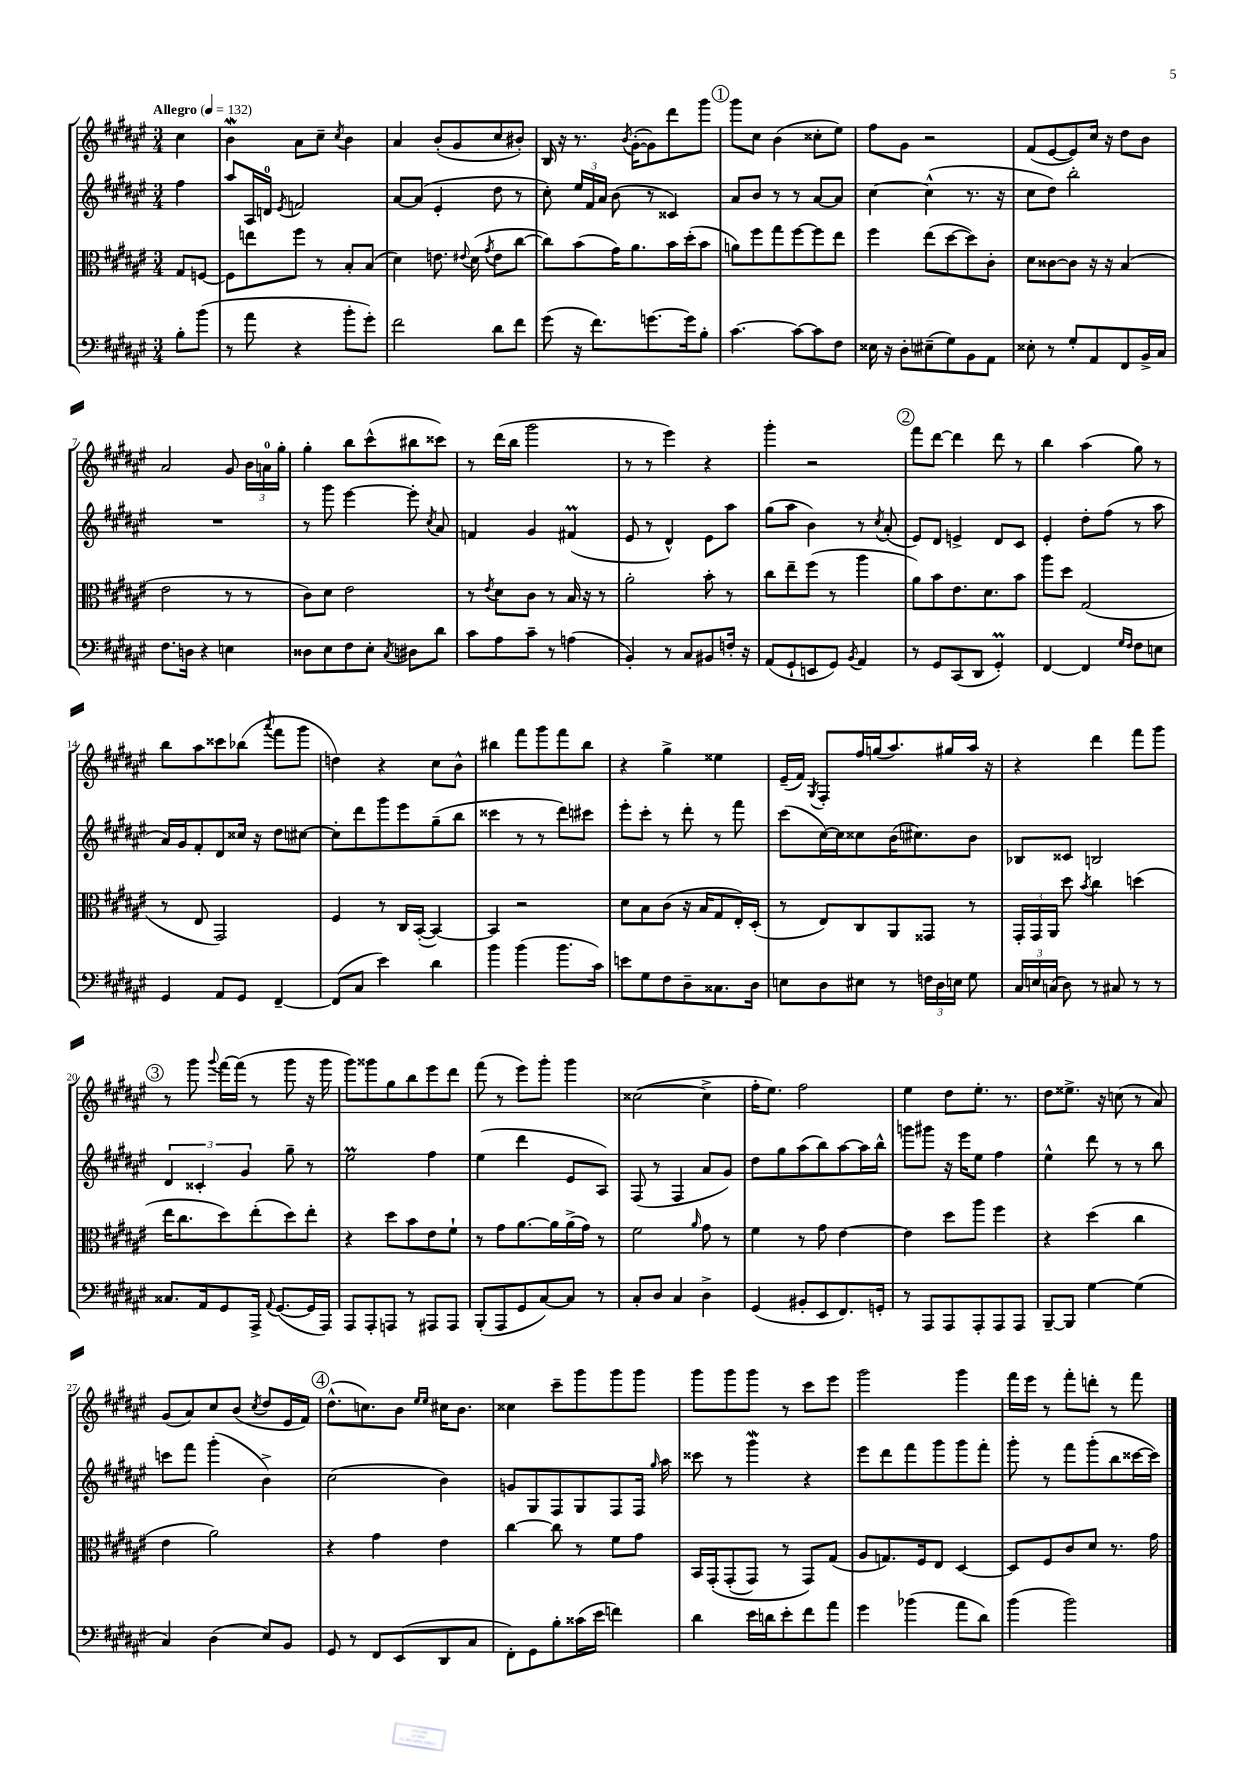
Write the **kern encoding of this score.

**kern	**kern	**kern	**kern
*staff4	*staff3	*staff2	*staff1
*clefF4	*clefC3	*clefG2	*clefG2
*k[f#c#g#d#a#e#]	*k[f#c#g#d#a#e#]	*k[f#c#g#d#a#e#]	*k[f#c#g#d#a#e#]
*M3/4	*M3/4	*M3/4	*M3/4
*MM132	*MM132	*MM132	*MM132
8B'	8G#	4ff#	4cc#
(8b	[8F	.	.
=	=	=	=
8r	8F]	8aa#	4b
8a#	8ee	16A#	.
.	.	16d	.
.	.	8qe#	.
4r	8ff#	2f	8a#
.	8r	.	8cc#~
.	.	.	8qcc#
8b'	8B'	.	4b
8g#')	(8B	.	.
=	=	=	=
2f#	4d#)	[8a#	4a#
.	.	(8a#]	.
.	8.e	4e#'	(8b'
.	.	.	8g#
.	8qqe#	.	.
.	(16d#	.	.
.	8qg#	.	.
8d#	8e#	8dd#	8cc#
8f#	[8cc#	8r	8b#')
=	=	=	=
(8g#	8cc#])	8cc#')	16B
.	.	.	16r
16r	(8b	24ee#	8.r
.	.	24f#	.
8.f#)	.	.	.
.	.	24a#	.
.	16g#)	(8b	.
.	.	.	8qb
.	8.a#	.	([16g#'
[8.g	.	8r	8g#])
.	16b	4c##)	8ddd#
16g]	(16dd#'	.	.
8B'	8b	.	8ggg#
=	=	=	=
[4.c#	8a)	8a#	8ggg#
.	8ff#	8b	8cc#
.	8gg#	8r	(4b
8c#_	[8ff#	8r	.
8c#]	8ff#]	[8a#	8cc##'
8F#	8ee#	8a#]	8ee#)
=	=	=	=
16E##	4ff#	[4cc#	8ff#
16r	.	.	.
8D#'	.	.	8g#
(8E#~	(8ee#	(4cc#^^]	2r
8G#)	[8dd#	.	.
8BB	8dd#])	8.r	.
8AA#	8c#'	.	.
.	.	16r	.
=	=	=	=
8E##'	8d#	8cc#	(8f#
8r	[8c##	8dd#)	[8e#
8G#'	8c##]	2bb'	8e#])
8AA#	16r	.	16cc#
.	16r	.	16r
8FF#	(4B	.	8dd#
16BB^	.	.	8b
16C#	.	.	.
=	=	=	=
8.F#	2e#	2.r	2a#
16D	.	.	.
4r	.	.	.
4E	8r	.	8g#
.	8r	.	24b
.	.	.	24a
.	.	.	24gg#'
=	=	=	=
8D##	8c#)	8r	4gg#'
8E#	8d#	8ggg#	.
8F#	2e#	[4eee#	8bb
8E#'	.	.	(8ccc#^^
8qC#	.	.	.
8D#	.	8eee#']	8bb#
.	.	8qcc#	.
8d#	.	8a#	8ccc##)
=	=	=	=
8c#	8r	4f	8r
.	8qe#	.	.
8A#	8d#	.	(16ddd#
.	.	.	16bb
8c#~	8c#	4g#	2ggg#
8r	8r	.	.
(4A	16B	(4f#	.
.	16r	.	.
.	8r	.	.
=	=	=	=
4BB')	2a#'	8e#	8r
.	.	8r	8r
8r	.	4d#^^)	4eee#)
8C#	.	.	.
8BB#	8b'	8e#	4r
16F'	8r	8aa#	.
16r	.	.	.
=	=	=	=
(8AA#	8cc#	(8gg#	4ggg#'
8GG#`	8ee#~	8aa#	.
8EE	(8ff#	4b)	2r
8GG#)	8r	.	.
8qBB	.	.	.
4AA#	4aa#	8r	.
.	.	8qcc#	.
.	.	(8a#'	.
=	=	=	=
8r	8a#)	8e#)	8fff#
8GG#	8b	8d#	[8ddd#
(8CC#	8.e#	4e^	4ddd#]
8DD#	.	.	.
.	8.d#	.	.
4GG#')	.	8d#	8ddd#
.	8b	8c#	8r
=	=	=	=
[4FF#	8aa#	4e#'	4bb
.	8dd#	.	.
4FF#]	(2G#	8dd#'	(4aa#
.	.	(8ff#	.
16qqG#	.	.	.
16qqF#	.	.	.
8F#	.	8r	8gg#)
8E	.	8aa#	8r
=	=	=	=
4GG#	8r	16a#)	8bb
.	.	16g#	.
.	8E#	8f#'	8aa#
8AA#	2GG#)	8d#	8ccc##
8GG#	.	16cc##	(8bb-
.	.	16r	.
.	.	.	8qaaa#
[4FF#~	.	8dd#	8fff#
.	.	[8cc#	8ggg#
=	=	=	=
(8FF#]	4F#	8cc#']	4dd)
8C#	.	8ddd#	.
4e#)	8r	8ggg#	4r
.	16C#	8eee#	.
.	([16BB'	.	.
4d#	4BB_)	(8gg#~	8cc#
.	.	8bb	8b^^
=	=	=	=
4b	4BB]	4ccc##	4bb#
(4b	2r	8r	8fff#
.	.	8r	8ggg#
8.b	.	8ddd#)	8fff#
.	.	8ccc#	8bb#
16c#)	.	.	.
=	=	=	=
8e	8d#	8eee#'	4r
8G#	8B	8ccc#'	.
8F#	(8c#	8r	4gg#^
8D#~	16r	8ddd#'	.
.	16B	.	.
8.C##	8G#	8r	4ee##
.	16E#')	8fff#	.
16D#	(16D#'	.	.
=	=	=	=
8E	8r	(8ccc#	(16e#~
.	.	.	16f#)
.	.	.	8qG#
8D#	8E#)	[16cc#)	8F#'
.	.	16cc#]	.
8E#	8C#	8cc##	16ff#
.	.	.	(16gg
8r	8AA#	(16b	8.aa#)
.	.	8.cc#)	.
24F	8GG##	.	.
24D#	.	.	.
.	.	.	16gg#
24E	.	.	.
8G#	8r	8b	16aa#
.	.	.	16r
=	=	=	=
24C#	24GG#'	8B-	4r
24E	24GG#	.	.
(24C	24AA#	.	.
8D#)	8dd#	8c##	.
.	8qb	.	.
8r	4cc#	2B	4ddd#
8C#	.	.	.
8r	(4dd	.	8fff#
8r	.	.	8ggg#
=	=	=	=
8.C##	16ee#	6d#	8r
.	8.cc#	.	.
.	.	.	8ggg#
.	.	6c##'	.
16AA#	.	.	.
.	.	.	8qqggg#
8GG#	8dd#)	.	[16fff#
.	.	.	(16fff#]
.	.	6g#	.
16AAA#^	(8ee#'	.	8r
8qqAA#	.	.	.
([8.GG#	.	.	.
.	8dd#)	8gg#~	8ggg#
16GG#]	8ee#'	8r	16r
16AAA#)	.	.	16ggg#
=	=	=	=
8AAA#	4r	2ee#	8ggg#)
8AAA#'	.	.	8ggg##
8AAA	8dd#	.	8gg#
8r	8b	.	8bb
8AAA#	8e#	4ff#	8eee#
8AAA#	8f#`	.	8ddd#
=	=	=	=
(8BBB'	8r	(4ee#	(8fff#
8AAA#	8g#	.	8r
8GG#	[8.a#	4ddd#	8eee#)
[8C#)	.	.	8ggg#'
.	16a#]	.	.
8C#]	(16a#^	8e#	4ggg#
.	16g#)	.	.
8r	8r	8A#)	.
=	=	=	=
8C#'	2f#	(8F#	([2cc##
8D#	.	8r	.
4C#	.	4F#	.
.	16qqa#	.	.
4D#^	8g#	8a#	4cc##^]
.	8r	8g#)	.
=	=	=	=
(4GG#	4f#	8dd#	16ff#'
.	.	.	8.ee#)
.	.	8gg#	.
8BB#'	8r	(8aa#	2ff#
8EE#	8g#	8bb)	.
8.FF#)	[4e#	[8aa#	.
.	.	16aa#]	.
16GG'	.	16bb^^	.
=	=	=	=
8r	4e#]	8ggg	4ee#
8AAA#	.	8ggg#	.
8AAA#	8dd#	16r	8dd#
.	.	16eee#	.
8AAA#'	8aa#	8ee#	8.ee#'
8AAA#	4ff#	4ff#	.
.	.	.	8.r
8AAA#	.	.	.
=	=	=	=
[8BBB~	4r	4ee#^^	8dd#
8BBB]	.	.	8.ee##^
[4G#	(4dd#	8ddd#	.
.	.	.	16r
.	.	8r	(8cc
(4G#]	4cc#	8r	8r
.	.	8bb	8a#)
=	=	=	=
4C#)	4e#	8ccc	(8g#
.	.	8fff#	8a#)
(4D#	2a#)	(4ggg#'	8cc#
.	.	.	(8b
.	.	.	8qcc#
8E#)	.	4b^)	8dd#
8BB	.	.	16e#
.	.	.	16f#)
=	=	=	=
8GG#	4r	(2cc#	(8.dd#^^
8r	.	.	.
.	.	.	8.cc)
8FF#	4g#	.	.
(8EE#	.	.	8b
.	.	.	16qqee#
.	.	.	16qqee#
8DD#	4e#	4b)	16cc#
.	.	.	8.b
8C#	.	.	.
=	=	=	=
8FF#')	[4cc#	8g	4cc##
8GG#	.	8G#	.
8B'	8cc#]	8F#	8ccc#~
(16c##	8r	8G#	8ggg#
16e#	.	.	.
4f)	8f#	8F#	8ggg#
.	8g#	16F#	8ggg#
.	.	16qqgg#	.
.	.	16aa#	.
=	=	=	=
4d#	16BB	8ccc##	8ggg#
.	&(16GG#'	.	.
.	(8GG#'	8r	8ggg#
16e#	8GG#)	4ggg#	8ggg#
16d	.	.	.
8e#'	8r	.	8r
8f#	8GG#&)	4r	8ccc#
8a#	(8G#	.	8eee#
=	=	=	=
4g#	8A#	8eee#	2ggg#
.	8.G)	8ddd#	.
(4b-	.	8fff#	.
.	16F#	.	.
.	8E#	8ggg#	.
8a#	[4D#	8ggg#	4ggg#
8d#)	.	8fff#'	.
=	=	=	=
(4b	8D#]	8ggg#'	16fff#
.	.	.	16eee#
.	8F#	8r	8r
2b)	8c#	8fff#	8fff#'
.	8d#	(8ggg#'	8ddd'
.	8.r	8bb	8r
.	.	[16ccc##	8fff#
.	16g#	16ccc##])	.
==	==	==	==
*-	*-	*-	*-
